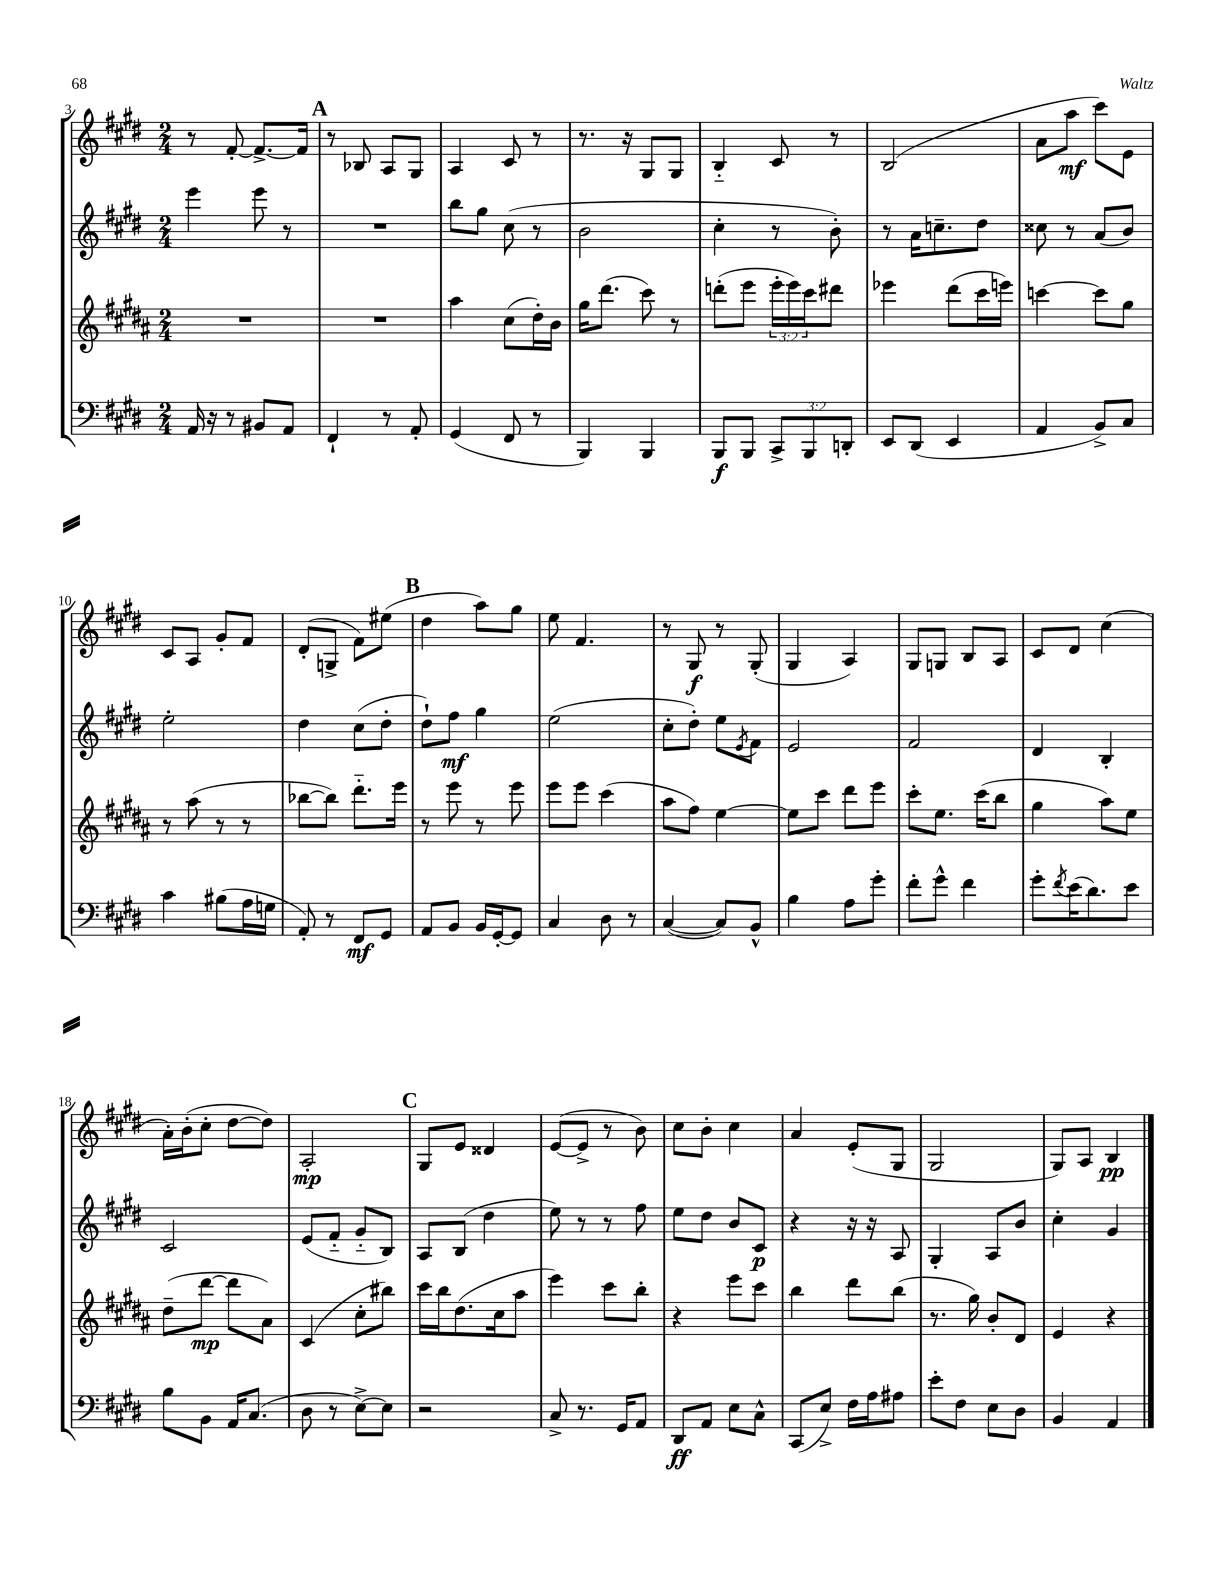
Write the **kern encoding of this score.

**kern	**kern	**kern	**kern
*staff4	*staff3	*staff2	*staff1
*clefF4	*clefG2	*clefG2	*clefG2
*k[f#c#g#d#]	*k[f#c#g#d#a#]	*k[f#c#g#d#]	*k[f#c#g#d#]
*M2/4	*M2/4	*M2/4	*M2/4
16AA	2r	4eee	8r
16r	.	.	.
8r	.	.	[8f#'
8BB#	.	8eee	8.f#^_
8AA	.	8r	.
.	.	.	16f#]
=	=	=	=
4FF#`	2r	2r	8r
.	.	.	8B-
8r	.	.	8A
8AA'	.	.	8G#
=	=	=	=
(4GG#	4aa#	8bb	4A
.	.	8gg#	.
8FF#	(8cc#	(8cc#	8c#
8r	16dd#')	8r	8r
.	16b	.	.
=	=	=	=
4BBB)	16gg#	2b	8.r
.	(8.ddd#	.	.
.	.	.	16r
4BBB	8ccc#)	.	8G#
.	8r	.	8G#
=	=	=	=
8BBB	(8ddd'	4cc#'	4B'~
8BBB	8eee	.	.
12CC#^	24eee'	8r	8c#
.	24eee)	.	.
12BBB	24ccc#	.	.
.	8ddd#	8b')	8r
12DD'	.	.	.
=	=	=	=
8EE	4eee-	8r	(2B
(8DD#	.	16a	.
.	.	8.cc~	.
4EE	(8ddd#	.	.
.	16ccc#	8dd#	.
.	16eee)	.	.
=	=	=	=
4AA	[4ccc	8cc##	8a
.	.	8r	8aa
8BB^)	8ccc]	(8a	8ccc#)
8C#	8gg#	8b)	8e
=	=	=	=
4c#	8r	2ee'	8c#
.	(8aa#	.	8A
(8B#	8r	.	8g#'
16A	8r	.	8f#
16G	.	.	.
=	=	=	=
8AA')	[8bb-	4dd#	(8d#'
8r	8bb-])	.	8G^
8FF#	8.ddd#'~	(8cc#	8f#)
8GG#	.	8dd#'	(8ee#
.	16eee	.	.
=	=	=	=
8AA	8r	8dd#`)	4dd#
8BB	8eee	8ff#	.
16BB	8r	4gg#	8aa)
[16GG#'	.	.	.
8GG#]	8eee	.	8gg#
=	=	=	=
4C#	8eee	(2ee	8ee
.	8eee	.	4.f#
8D#	(4ccc#	.	.
8r	.	.	.
=	=	=	=
([4C#	8aa#	8cc#'	8r
.	8ff#)	8dd#')	8G#
8C#])	[4ee	8ee	8r
.	.	8qe	.
8BB^^	.	8f#	(8G#'
=	=	=	=
4B	8ee]	2e	4G#
.	8ccc#	.	.
8A	8ddd#	.	4A)
8g#'	8eee	.	.
=	=	=	=
8f#'	8ccc#'	2f#	8G#
8g#^^	8.ee	.	8G
4f#	.	.	8B
.	(16ccc#	.	.
.	8bb	.	8A
=	=	=	=
8g#'	4gg#	4d#	8c#
8qf#	.	.	.
(16e	.	.	8d#
8.d#)	.	.	.
.	8aa#)	4B'	(4cc#
8e	8ee	.	.
=	=	=	=
8B	(8dd#~	2c#	16a')
.	.	.	(16b'
8BB	[8ddd#	.	8cc#'
16AA	8ddd#]	.	[8dd#
(8.C#	.	.	.
.	8a#)	.	8dd#])
=	=	=	=
8D#	(4c#	(8e	2A'
8r	.	8f#'~	.
[8E^)	8cc#'	8g#'~	.
8E]	8bb#)	8B)	.
=	=	=	=
2r	16ccc#	8A	8G#
.	16bb	.	.
.	(8.dd#	(8B	8e
.	.	4dd#	4d##
.	16cc#	.	.
.	8aa#	.	.
=	=	=	=
8C#^	4eee)	8ee)	([8e
8.r	.	8r	8e^]
.	8ccc#	8r	8r
16GG#	.	.	.
8AA	8bb'	8ff#	8b)
=	=	=	=
8DD#	4r	8ee	8cc#
8AA	.	8dd#	8b'
8E	8eee	8b	4cc#
8C#^^	8ccc#	8c#	.
=	=	=	=
(8CC#	4bb	4r	4a
8E^)	.	.	.
16F#	8ddd#	16r	(8e'
16A	.	16r	.
8A#	(8bb	8A	8G#
=	=	=	=
8e'	8.r	4G#'	2G#
8F#	.	.	.
.	16gg#)	.	.
8E	8b'	8A	.
8D#	8d#	8b	.
=	=	=	=
4BB	4e	4cc#'	8G#)
.	.	.	8A
4AA	4r	4g#	4B
==	==	==	==
*-	*-	*-	*-
